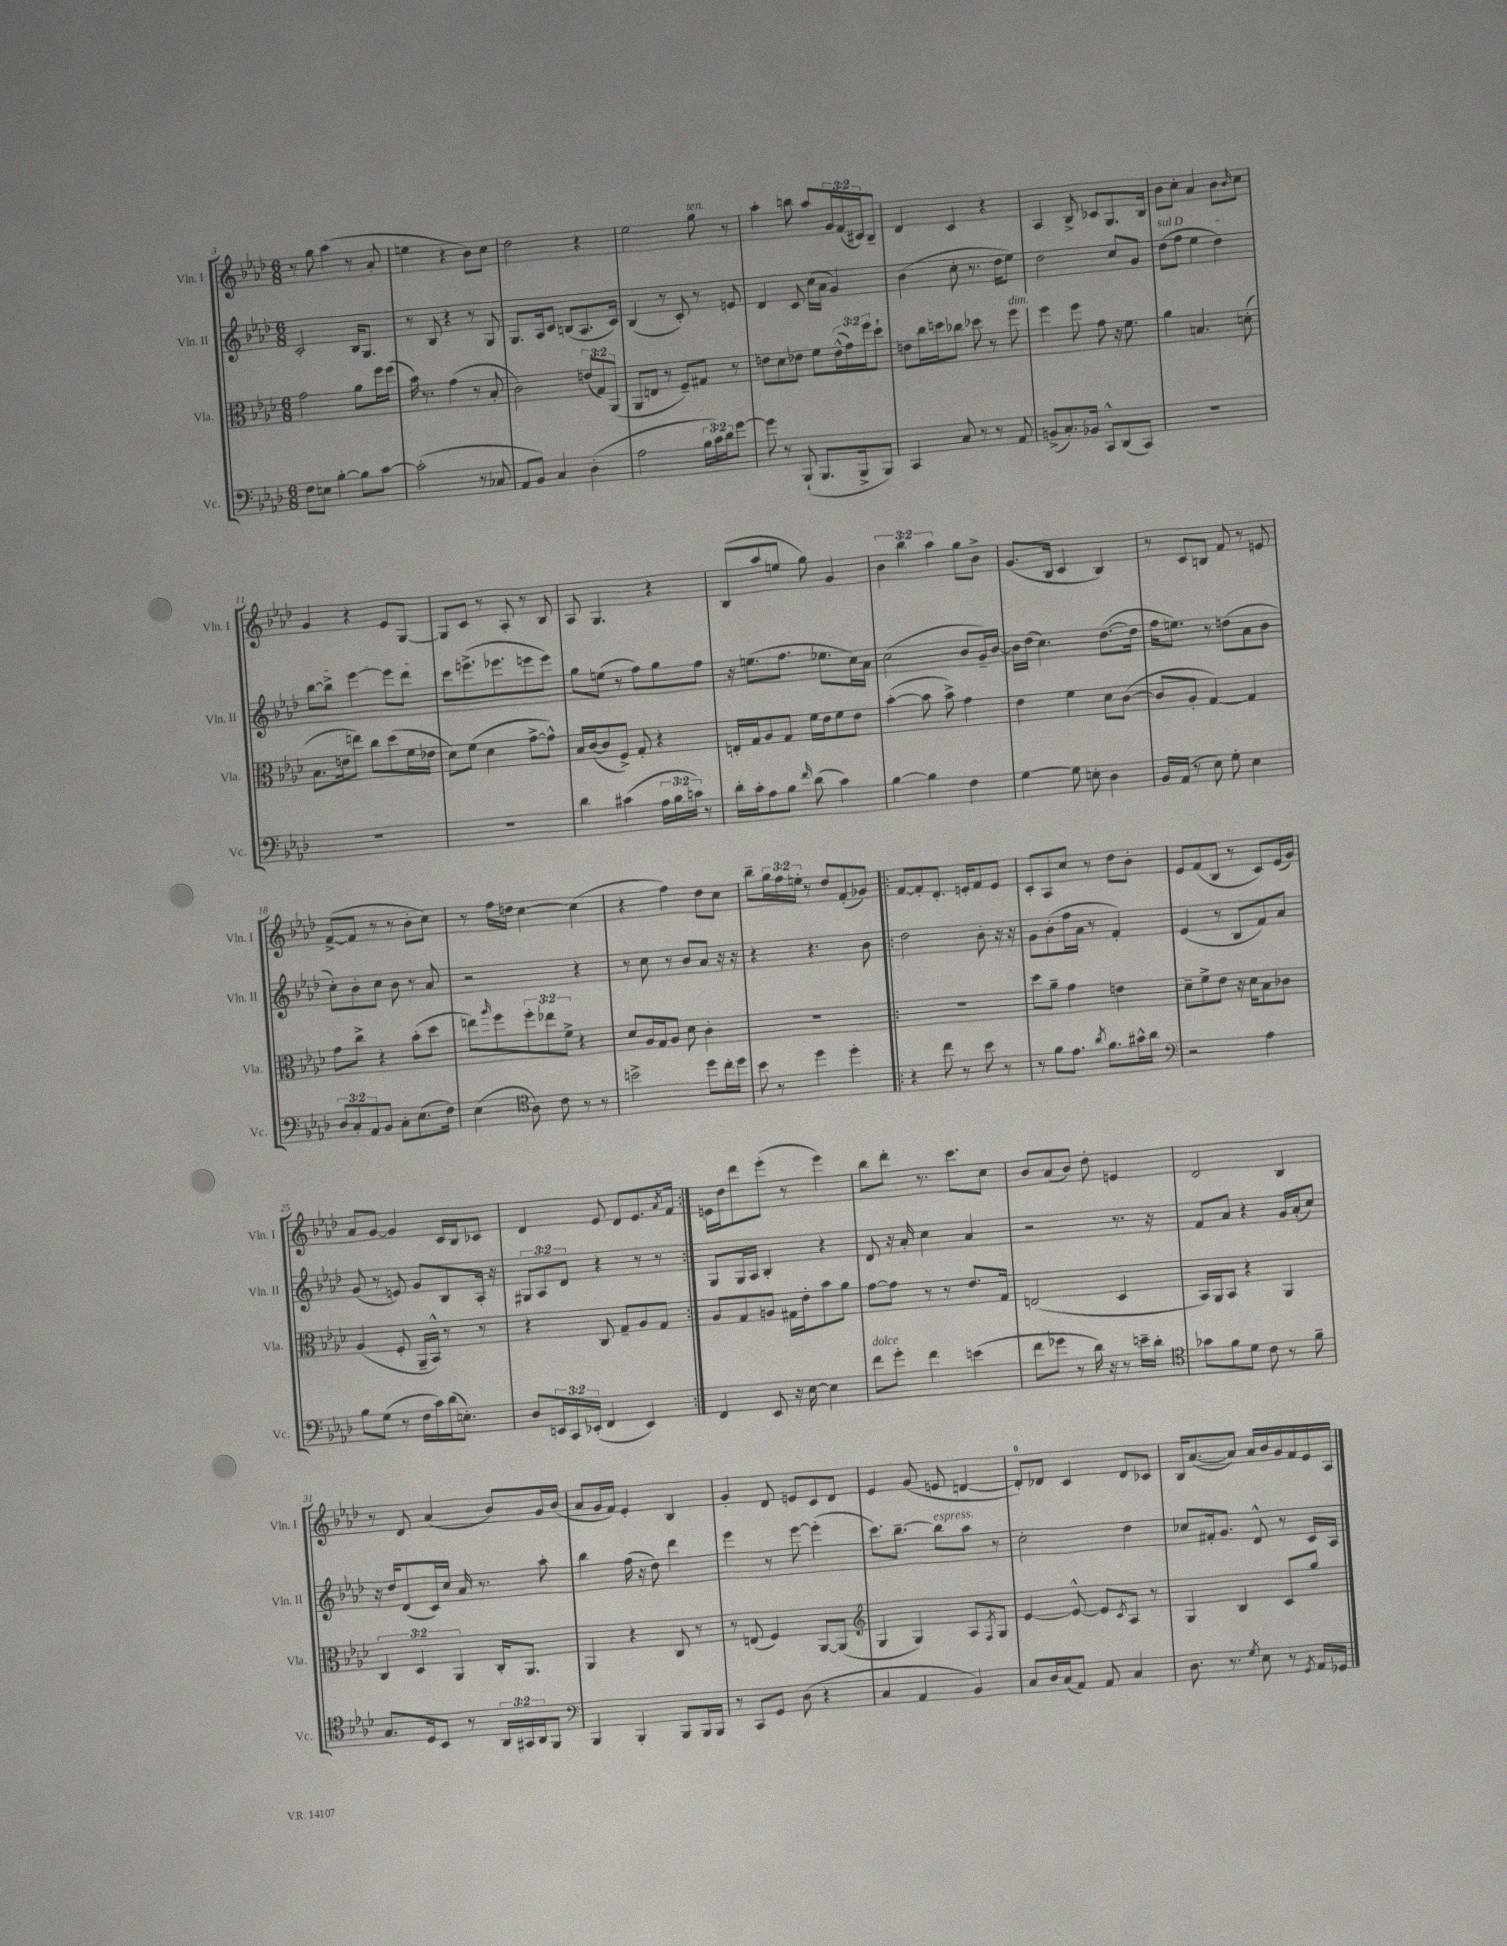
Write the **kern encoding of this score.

**kern	**kern	**kern	**kern
*part4	*part3	*part2	*part1
*staff4	*staff3	*staff2	*staff1
*I"Vc.	*I"Vla.	*I"Vln. II	*I"Vln. I
*I'Vc.	*I'Vla.	*I'Vln. II	*I'Vln. I
*clefF4	*clefC3	*clefG2	*clefG2
*k[b-e-a-d-]	*k[b-e-a-d-]	*k[b-e-a-d-]	*k[b-e-a-d-]
*M6/8	*M6/8	*M6/8	*M6/8
=3	=3	=3	=3
8F\L	2g\	2c'/	8r
8En\J	.	.	8gg\
[4B-'\	.	.	(4aa-\
8B-\L]	8a-\L	16B-/KL	8r
.	.	8.G/J	.
[8c\J	16ff\L	.	8a-'/
.	(16ff\JJ	.	.
=4	=4	=4	=4
(2c'\]	16b-\)	8r	4een\
.	8.r	.	.
.	.	8B-/	.
.	(4g\	4r	4r
8r	8r	8r	8b-\L)
8C-X/	8B-'/	8G/	8cc\J
=5	=5	=5	=5
8AA-/L	2c\)	8.G/L	2dd-\
8BB-/J)	.	.	.
.	.	16A-/k	.
4C/	.	8c/J	.
.	.	(8Bn/L	.
(4D-'\	(12en/L	8.A-/	4r
.	12G/)	.	.
.	(12AA-/J	.	.
.	.	16c/Jk)	.
=6	=6	=6	=6
2A-\	8AA-/L	(4B-/	2ee-\
.	8En/J	.	.
.	8r	8r	.
.	8F~/L)	8c'/)	.
!	!	!	!LO:TX:a:i:t=ten.
24B-\LL	8G#X/J	8r	8gg\
24c\)	.	.	.
24d-\J	.	.	.
[8g\J	8r	8en/	8r
=7	=7	=7	=7
8g\]	8en\L	4d-/	4aa-'\
8r	8d-\	.	.
(8BBB-`/	8e-X\J	8c/	8bbn\
8.BBB-/L	8f\L	(16cc\LL	8aa-/L
.	.	16a-\JJ	.
.	(24e-^^\L	4g/)	24g/L
.	24g\)	.	(24f/
16BBB-^/k	.	.	.
.	24ff\J	.	24c#X/J)
8BBB-/J)	8dd-`\J	.	8B-~/J
=8	=8	=8	=8
4CC/	8en\L	(4b-\	4d-/
.	16cc\L	.	.
.	16ddn\J	.	.
8C/	8cc-X\J	8cc'\	4c/
8r	8dd-X\	8.r	.
8r	8r	.	4r
.	.	16dd-\KL	.
!	!LO:TX:a:i:t=dim.	!	!
8AA-/	8ff\	8ee-\J)	.
=9	=9	=9	=9
(8BBn^/L	4ff\	2dd-\	4A-/
8.C'/)	.	.	.
.	8ff\	.	8B-^/
16BB-X/Jk	.	.	.
8CC^^/L	8g\	.	8c-X/L
(8DD-/	16r	8cc/L	8.G/
.	8.f\	.	.
8CC/J)	.	8g/J	.
.	.	.	16B-/Jk
=10	=10	=10	=10
!	!	!LO:TX:a:i:t=sul D	!
2.r	4a-\	(8dd-\L	8b-\L
.	.	8ff\J	8cc'\J
.	4.Bn/	4ee-\	4a-/
.	.	4dd-\)	8b-\L
.	.	.	16qqb-/
.	(8dn'\	.	8cc\J
!!LO:LB:g=z
=11	=11	=11	=11
2.r	8.B-\L	[8bb-\L	4g/
.	.	8bb-^\J]	.
.	16en\k	.	.
.	8een\J)	[4eee-\	4r
.	8cc\L	.	.
.	(8dd-\	8eee-\L]	8e-/L
.	16f\L	8ddd-\J	[8G/J
.	16e-X\JJ	.	.
=12	=12	=12	=12
2.r	8d-\L)	8ccc\L	8G/L]
.	(8f\J	(8.eeen^\	8c/J
.	4d-\	.	8r
.	.	8.eee-X\	.
.	.	.	8A-'/
.	[8g^\L	8eeen\	8r
.	8g^^\J])	8eee\J)	8B-/
=13	=13	=13	=13
4d-\	16B-/LL	8gg\L	8A-/
.	([16c/J	.	.
.	8c/]	(8een\J	4.G/
(4c#X\	8F^/J)	8r	.
.	8G'/	8ff\L)	.
24A-\LL	4r	8gg\	4r
24B-\	.	.	.
24cn\JJ)	.	.	.
8r	.	8ff\J	.
=14	=14	=14	=14
16d-'\LL	16En'/LL	16r	(8B-/L
16c'\J	16G/J	(8.een\L	.
8A-\	8A-/	.	8aa-/
8B-\J	8G/J	8.ff\J	8een/J
16qqf/	.	.	.
(8d-\	16f\LL	.	8gg\)
.	16e-\J	8.ee-X\L	.
4c\)	8f\	.	4g/
.	8e-\J	16cc\L)	.
.	.	16a-\JJ	.
=15	=15	=15	=15
[4B-\	([4b-'\	(2cc\	6b-\
.	.	.	6bb-\
4B-\]	8b-\]	.	.
.	.	.	6aa-\
.	8b-^\)	.	.
4F\	4g\	8b-/L	8gg\L
.	.	16g~/L)	8b-^\J
.	.	[16b-/JJ	.
=16	=16	=16	=16
[4G\	4e-\	16b-\LL]	(8.g/L
.	.	(16dd-\JJ	.
.	.	4.cc\)	.
.	.	.	16B-/Jk
8G\]	4f\	.	4c/
8En'\	.	.	.
4D-\	8d-\L	([8.dd-\L	4B-/)
.	([8c\J	.	.
.	.	16dd-\Jk]	.
=17	=17	=17	=17
16BB-/LL	8c/L]	16ff\KL	8r
(16AA-/JJ	.	8.een\J)	.
8r	8A-'/J	.	8c/L
8E-\)	[4G/)	8r	8Bn/J
8G'\	.	(8ddn\L	8f/
4E-\	4G/]	8a-\	8r
.	.	8b-\J	8en/
!!LO:LB:g=z
=18	=18	=18	=18
12D-/L	8g\L	8cc'\L)	([8f^/L
12C'/	.	.	.
.	8cc^\J	8b-'\	8f/J]
12AA-/	.	.	.
8BB-/J	4r	8cc\J	8r
8C'\L	.	8b-\	8r
(8.E-\	(8b-'\L	8r	8b-'\L
.	8dd-\J	8a-/	8cc\J)
16F\Jk)	.	.	.
=19	=19	=19	=19
(4E-\	8een\L)	2r	8r
.	16qqaa-/	.	.
.	8ff\	.	16ff\LL
.	.	.	16ddn\JJ
*clefC4	*	*	*
8A-\)	12ff'\	.	[4cc\
.	12ee-X\	.	.
8c\	.	.	.
.	12f^\J	.	.
8r	4r	4r	(4cc\]
8r	.	.	.
=20	=20	=20	=20
2bn^\	8d-/L	8r	4r
.	16A-/L	8cc\	.
.	16G/J	.	.
.	8A-/J	8r	4ff\)
.	8d-\	8b-/L	.
8dd-\L	4c'\	8a-/J	8dd-\L
16cc'\L	.	16r	8cc\J
16dd-\JJ	.	16r	.
=21	=21	=21	=21
8b-\	2.r	4r	8bb-~\L
8r	.	.	24gg\L
.	.	.	24ff\
.	.	.	24een'\JJ
4dd-\	.	4.r	8r
.	.	.	8dd-/L
4dd-'\	.	.	(8f'/
.	.	8b-\	8g-X/J)
=22!|:	=22!|:	=22!|:	=22!|:
4r	2.r	2dd-\	[8f/L
.	.	.	8f'/]
8cc\	.	.	8.d-'/J
8r	.	.	.
.	.	.	16en'/KL
8b-\	.	8b-'\	8f/
8r	.	16r	8e/J
.	.	16r	.
=23	=23	=23	=23
8r	8dd-\L	8g\L	8c'/L
8f\L	8a-~\J	(8b-'\	8A-/
8.e-\J	4g\	16ff\L	8cc/J
.	.	16a-\JJ	.
.	.	8r	8r
8qa-/	.	.	.
8.f\L	.	.	.
.	4en\	4f'/)	8dd-\L
16g#X^^\L	.	.	8b-'\J
16a-\JJ	.	.	.
=24	=24	=24	=24
*clefF4	*	*	*
2r	8d-~\L	(4e-/	8e-/L
.	8f^\	.	(8f/
.	8e-\J	8r	8B-/J
.	16r	8B-/L	8r
.	16d-\KL	.	.
4A-\	8B-\	8f/)	8c/L)
.	8c-X\J	8a-/J	(16e-/L
.	.	.	16g/JJ)
!!LO:LB:g=z
=25	=25	=25	=25
8B-\L	(4A-/	(8g/	8a-/L
(8G\J	.	8r	[8g/J
8r	8F'/	8en/)	4g/]
16F\LL	16AA-~/LL	8g/L	.
16c\)	16BB-^^/JJ)	.	.
(16d-\J	8r	8B-/	16c/LL
8.En'\J)	.	.	16B-/J
.	8r	16A-'/Jk	8c-X/J
.	.	16r	.
=26	=26	=26	=26
8D-/L	4r	12G#X/L	4d-/
.	.	12A-/	.
24EEn/L	.	.	.
24CC/	.	12d-/J	.
(24EE-X'/JJ	.	.	.
4FF/	8C/	4r	8e-/
.	8G~/L	.	8d-/L
4EE-/)	8A-/	8r	8.e-/
.	8G/J	8r	.
.	.	.	8qa-/
.	.	.	16f/Jk
=27:|!	=27:|!	=27:|!	=27:|!
4FF/	8A-/L	8G/L	16en\LL
.	.	.	16dd-\J
.	8G/	16G/L	8ddd-\
.	.	16A-/JJ	.
8EE-/	8An/J	4B-'/	(8eee-'\J
16r	16G#X\LL	.	8r
[16E-\	16e-'\J	.	.
4E-\]	8b-\	4r	4eee-\)
.	8a-\J	.	.
=28	=28	=28	=28
!LO:TX:a:i:t=dolce	!	!	!
8f\L	[8g\L	8d-/	8bb-\L
8g'\J	8g\J]	16r	8ddd-'\J
.	.	16a-'/	.
4f\	8r	4cc\	8.r
.	8r	.	.
.	.	.	8.ccc\L
(4en\	8.e-/L	4a-/	.
.	.	.	8cc\J
.	16G/Jk	.	.
=29	=29	=29	=29
8f\L	(2En/	2r	8b-/L
8g-X\J	.	.	(8a-/
8r	.	.	8b-/J)
16d-\)	.	.	8dd-'\
16r	.	.	.
8r	4D-/	8.r	4en/
16en~\LL	.	.	.
16d-'\JJ	.	16r	.
=30	=30	=30	=30
*clefC4	*	*	*
8g-X\L	16BB-/LL)	8f/L	2d-/
.	16AA-/J	.	.
8f\	8BB-/J	8a-/J	.
8d-\J	4r	4r	.
8c\	.	.	.
8r	4AA-/	16g/LL	4B-/
.	.	(16a-'/J	.
8f~\	.	8cc/J)	.
!!LO:LB:g=z
=31	=31	=31	=31
8.G/L	6C/	16r	8r
.	.	16dd-/KL	.
.	.	(8d-/	8d-/
.	6D-/	.	.
16D-/k	.	.	.
8BB-/J	.	16c/L)	(4a-/
.	.	16cc/JJ	.
.	6AA-/	.	.
8r	.	16a-/	.
.	.	8.r	.
24AA-/LL	16C'/KL	.	8b-/L)
24GG#X/	.	.	.
.	8.AA-/J	.	.
24AA-/J	.	.	.
8FF/J	.	8aa-'\	16g/L
.	.	.	(16b-/JJ
=32	=32	=32	=32
*clefF4	*	*	*
4BBB-/	4AA-/	4bb-\	8a-/L
.	.	.	16g/L
.	.	.	16f/JJ)
4BBB-'/	4r	(16ff\	4e-'/
.	.	16r	.
.	.	8dd-\)	.
8BBB-/L	8C/	4ddd-\	4B-/
16BBB-/L	8r	.	.
16BBB-/JJ	.	.	.
=33	=33	=33	=33
8r	8r	4eee-\	4g'/
8CC/L	(8En/	.	.
8GG/J	4F/)	8r	8d-/
(8D-\	.	[8eee-\	8en/L
4r	[8AA-/L	(4eee-'\]	8c/
.	(8AA-/J]	.	8d-/J
=34	=34	=34	=34
*	*clefG2	*	*
4C/	4G/	8.ccc\L)	4e-/
.	.	[8.bb-~\J	.
4AA-/	4G/)	.	(8g/
!	!	!LO:TX:a:i:t=espress.	!
.	.	8bb-\L]	8en/
4BB-/)	8A-/L	8aa-\J	[4dn/
.	8qF/	.	.
.	8G/J	8r	.
=35	=35	=35	=35
8C/L	[4e-/	2cc'\	8d'/L])
16D-/L	.	.	8d-X/J
(16C/J	.	.	.
8AA-/J)	8e-^^/_	.	4c/
8AA-/	8e-/L]	.	.
.	8qc/	.	.
4C/	8A-/J	4dd-\	8d-/L
.	8r	.	8c-X/J
=36	=36	=36	=36
8.D-\	4G/	8cc-X/L	16B-/KL
.	.	.	([8.a-/
.	.	16f#X'/k	.
8.r	.	8.g/J	.
.	4B-/	.	8a-/J])
8qG/	.	.	.
8E-\	.	8d-^^/	16a-/LL
.	.	.	16b-/
8r	8c/L	8r	16g/
.	.	.	16f/
8qGG/	.	.	.
16AA-/LL	8gg/J	16c/LL	16e-/
16GG-X/JJ	.	16A-/JJ	16A-/JJ
==	==	==	==
*-	*-	*-	*-
